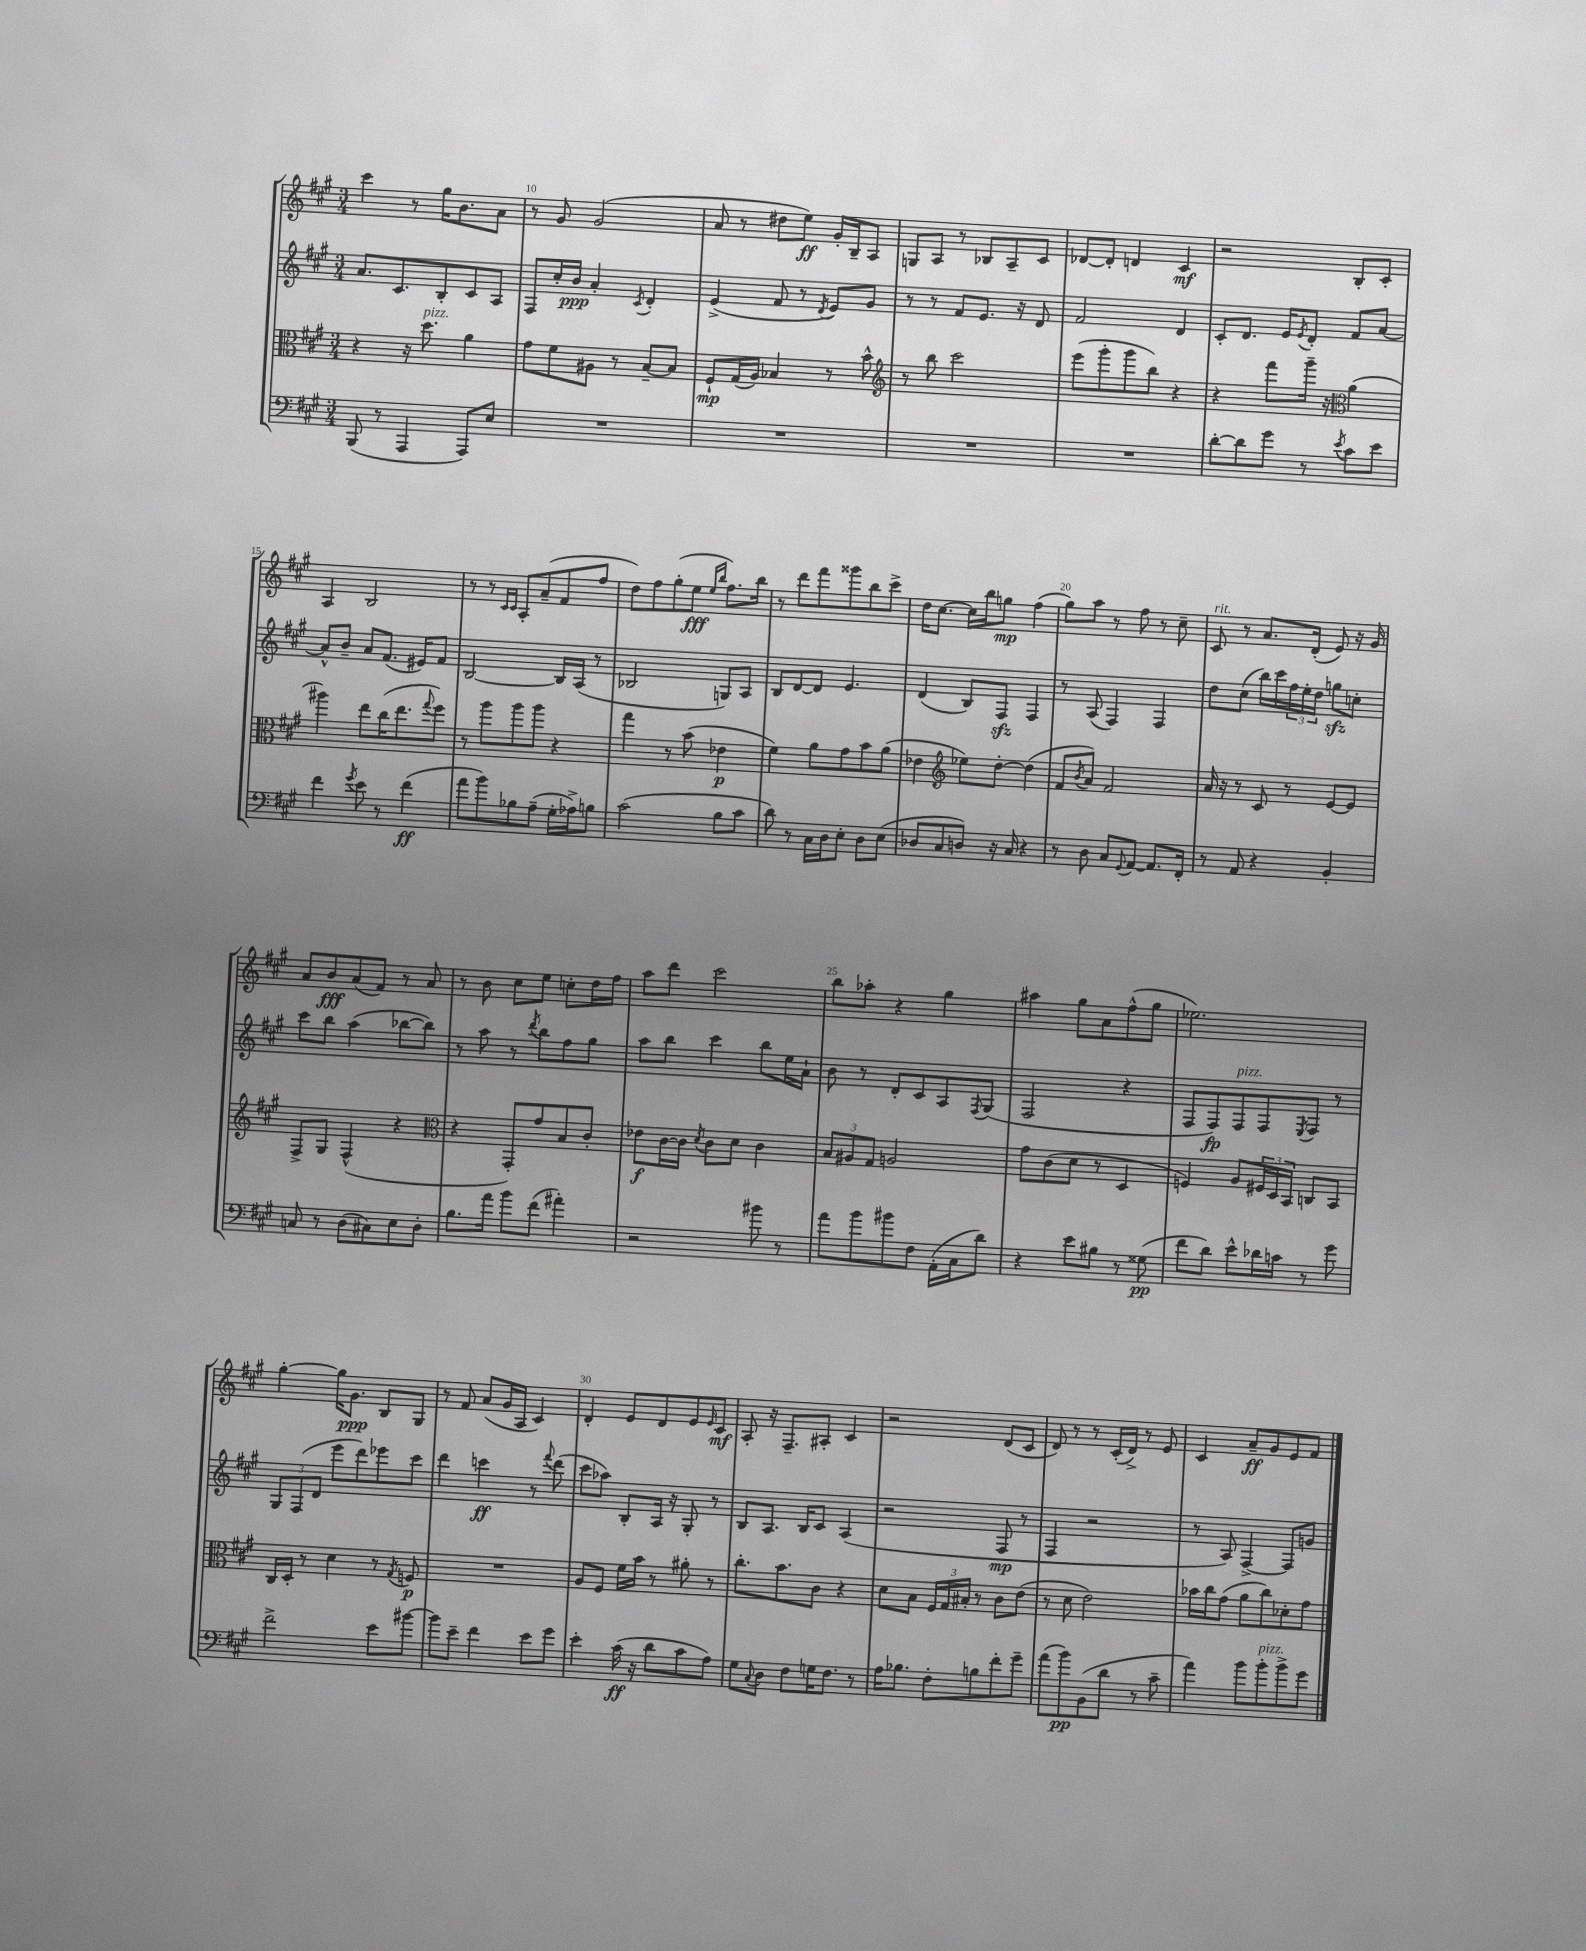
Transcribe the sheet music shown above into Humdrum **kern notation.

**kern	**kern	**kern	**kern
*staff4	*staff3	*staff2	*staff1
*clefF4	*clefC3	*clefG2	*clefG2
*k[f#c#g#]	*k[f#c#g#]	*k[f#c#g#]	*k[f#c#g#]
*M3/4	*M3/4	*M3/4	*M3/4
(8BBB	4r	8.a	4ccc#
8r	.	.	.
.	.	8.c#	.
4AAA	16r	.	8r
.	8.dd	.	.
.	.	8B'	16gg#
.	.	.	8.b
8AAA)	4a	8c#	.
8E	.	8A	8a
=	=	=	=
2.r	8g#	8F#	8r
.	8f#	16cc#'	8g#
.	.	16b	.
.	8A#	4a'	(2g#
.	8r	.	.
.	.	8qc#	.
.	[8B~	4d'	.
.	8B]	.	.
=	=	=	=
2.r	8F#`	(4e^	8a
.	(16G#	.	8r
.	16A)	.	.
.	4B-	8f#	8dd#
.	.	8r	8ee)
.	.	8qd	.
.	8r	8e)	16g#'
.	.	.	16B~
.	8b^^	8g#	8A
=	=	=	=
*	*clefG2	*	*
2.r	8r	8r	8G
.	8bb	8r	8A
.	2ccc#	8f#	8r
.	.	8.e	8B-
.	.	.	8A~
.	.	16r	.
.	.	8d	8c#
=	=	=	=
2.r	(8eee	2f#	[8d-
.	8ggg#'	.	8d-']
.	8ggg#	.	4d
.	8bb)	.	.
.	4r	4d	4c#
=	=	=	=
[8d'	4r	8c#'	2r
8d]	.	8.d	.
8g#	8fff#	.	.
.	.	16e	.
.	.	8qe	.
8r	16ggg#~	8d'	.
.	16r	.	.
*	*clefC3	*	*
8qe	.	.	.
8c#	(4a	8f#	8B'
8e	.	[8a	8c#'
=	=	=	=
4f#	4aa#)	8a^^]	4A
.	.	8b~	.
8qg#	.	.	.
8e	8ee	8a	2B
8r	(16cc#	(8.f#	.
.	8.ee	.	.
(4f#	.	.	.
.	.	16e#)	.
.	8qqgg#	.	.
.	8ff#)	8f#	.
=	=	=	=
8a	8r	[2B	8r
8b)	8aa	.	8r
.	.	.	16qqc#
.	.	.	16qqc#
8B-	8aa	.	8A'
(8A~	8aa	.	(8a~
16G#'	4r	16B]	8f#
16A-^)	.	(16A	.
8B	.	8r	8ff#
=	=	=	=
(2c#	4gg#	2B-	8dd)
.	.	.	8ff#
.	8r	.	(8gg#'
.	(8b	.	8ee
.	.	.	16qqee
.	.	.	16qqbb
8B	4e-	8G)	8.ff#)
8c#	.	8A	.
.	.	.	16bb
=	=	=	=
8d)	4f#)	8B	8r
8r	.	[8d	8ddd
16C#	8a	8d]	8fff#
16D	.	.	.
8E'	8g#	4.e	8ggg##
8D	8b	.	8bb
(8E	(8a	.	8ccc#^
=	=	=	=
8D-	4e-	(4d	16dd
.	.	.	[8.cc#
8C#	.	.	.
*	*clefG2	*	*
8D)	8ee-)	8B)	16cc#]
.	.	.	16bb
16r	[8dd'	8F#	8gg
16C#	.	.	.
4r	(4dd]	4F#	(4ff#
=	=	=	=
8r	8f#	8r	8gg#)
.	8qb	.	.
8D	8a)	(8A	8aa
8C#	2f#	4F#)	8r
8qqGG#	.	.	.
[8AA	.	.	8ff#
8.AA]	.	4F#	8r
.	.	.	8cc#~
16FF#'	.	.	.
=	=	=	=
8r	16a	8dd	8c#
.	16r	.	.
8AA	8r	(8cc#	8r
4r	8c#	16bb)	8.a
.	.	16ccc#	.
.	8r	24ff#	.
.	.	24ee'	.
.	.	.	(16d'
.	.	24dd	.
4BB'	[8e	8gg	8e)
.	8e]	8cc'	16r
.	.	.	16g#
=	=	=	=
8C	8F#^	8ccc#	8a
8r	8G#	8bb	8b
(8D	(4F#^^	(4aa	(8a
8C#)	.	.	8f#)
8E	4r	[8bb-	8r
8D'	.	8bb-])	8a
=	=	=	=
*	*clefC3	*	*
8.B	4r	8r	8r
.	.	8aa	8b
16a	.	.	.
8b	8GG#')	8r	8cc#
.	.	8qddd	.
(8f#	8g#	8bb	8ee
4a#')	8B	8ff#	8cc'
.	8c#'	8gg#	16dd
.	.	.	16ff#
=	=	=	=
2r	8e-	8aa	8aa
.	[16c#	8bb	8ddd
.	16c#]	.	.
.	8qd	.	.
.	8c#	4ccc#	2ccc#
.	8d	.	.
8b#	4c#	8bb	.
8r	.	16ee	.
.	.	16a`	.
=	=	=	=
8a	12B	8b	8bb
.	12A#	.	.
8b	.	8r	8aa-'
.	12G#	.	.
8b#	2A	8d'	4r
8F#	.	8c#	.
(16AA'	.	8A	4gg#
16C#	.	.	.
.	.	8qF#	.
8d)	.	(8G#	.
=	=	=	=
4r	8g#	2F#	4aa#
.	(8c#	.	.
8e	8d	.	8gg#
8B#	8r	.	8a
8r	4D	4r	(8ff#^^
(8G##	.	.	8gg#
=	=	=	=
8f#	4F)	8F#	2.ee-)
8d)	.	8F#)	.
8e^^	8A	8F#	.
16d-	24F#	8F#	.
.	24D	.	.
16c	.	.	.
.	24BB	.	.
.	.	8qE	.
8r	8C	8F#	.
8g#	8BB	8r	.
=	=	=	=
2f#^	16C#	12G#	[4gg#'
.	16D'	.	.
.	.	(12F#	.
.	8r	.	.
.	.	12d	.
.	4d	8eee	16gg#]
.	.	.	8.g#
.	.	8ddd)	.
8e	8r	8eee-	8B
.	8qG#	.	.
[8b#	8F	8ccc#	8G#
=	=	=	=
8b#]	2.r	4ddd	8r
8e~	.	.	8f#
4f#	.	4ccc	(8a
.	.	.	16g#
.	.	.	16A
8e	.	8r	4c#)
.	.	8qqfff#	.
8g#	.	(8ddd	.
=	=	=	=
4e'	8A	8ccc#	4d'
.	8F#	8aa-)	.
(16c#	16f#	8B'	8e
16r	16b	.	.
8d	8r	16A	8d
.	.	16r	.
8c#	8a#'	8G#'	8e
.	.	.	16qqe
8A)	8r	8r	8c#
=	=	=	=
8G#	8.cc#'	8B	8A'
8qqC#	.	.	.
8D	.	8.A	16r
.	8.b	.	8.F#~
8F#	.	.	.
.	.	16B	.
16G	8c#	8c#	8A#'
8.F#	.	.	.
.	4r	(4A	4c#
8r	.	.	.
=	=	=	=
16A	8d	2r	2r
8.B-	.	.	.
.	8B	.	.
8F#'	24F#	.	.
.	24G#	.	.
.	24B#'	.	.
8B	8r	.	.
8f#'	8c#	8F#	(8d
8g#~	(8e	8r	8c#
=	=	=	=
(8a	8r	4F#	8d)
8b)	8d	.	8r
(8BB	2e)	2r	8r
8d	.	.	(16c#'
.	.	.	16d^)
8r	.	.	8r
8c#~	.	.	8e
=	=	=	=
4a)	16b-	8r	4c#
.	16cc#	.	.
.	(8g#	8A)	.
8b	8a	[4F#^	8a~
8b'	8cc#)	.	8g#
8b^	8d-'	8F#]	8e
8g#	8g#	8g	8f#
==	==	==	==
*-	*-	*-	*-
